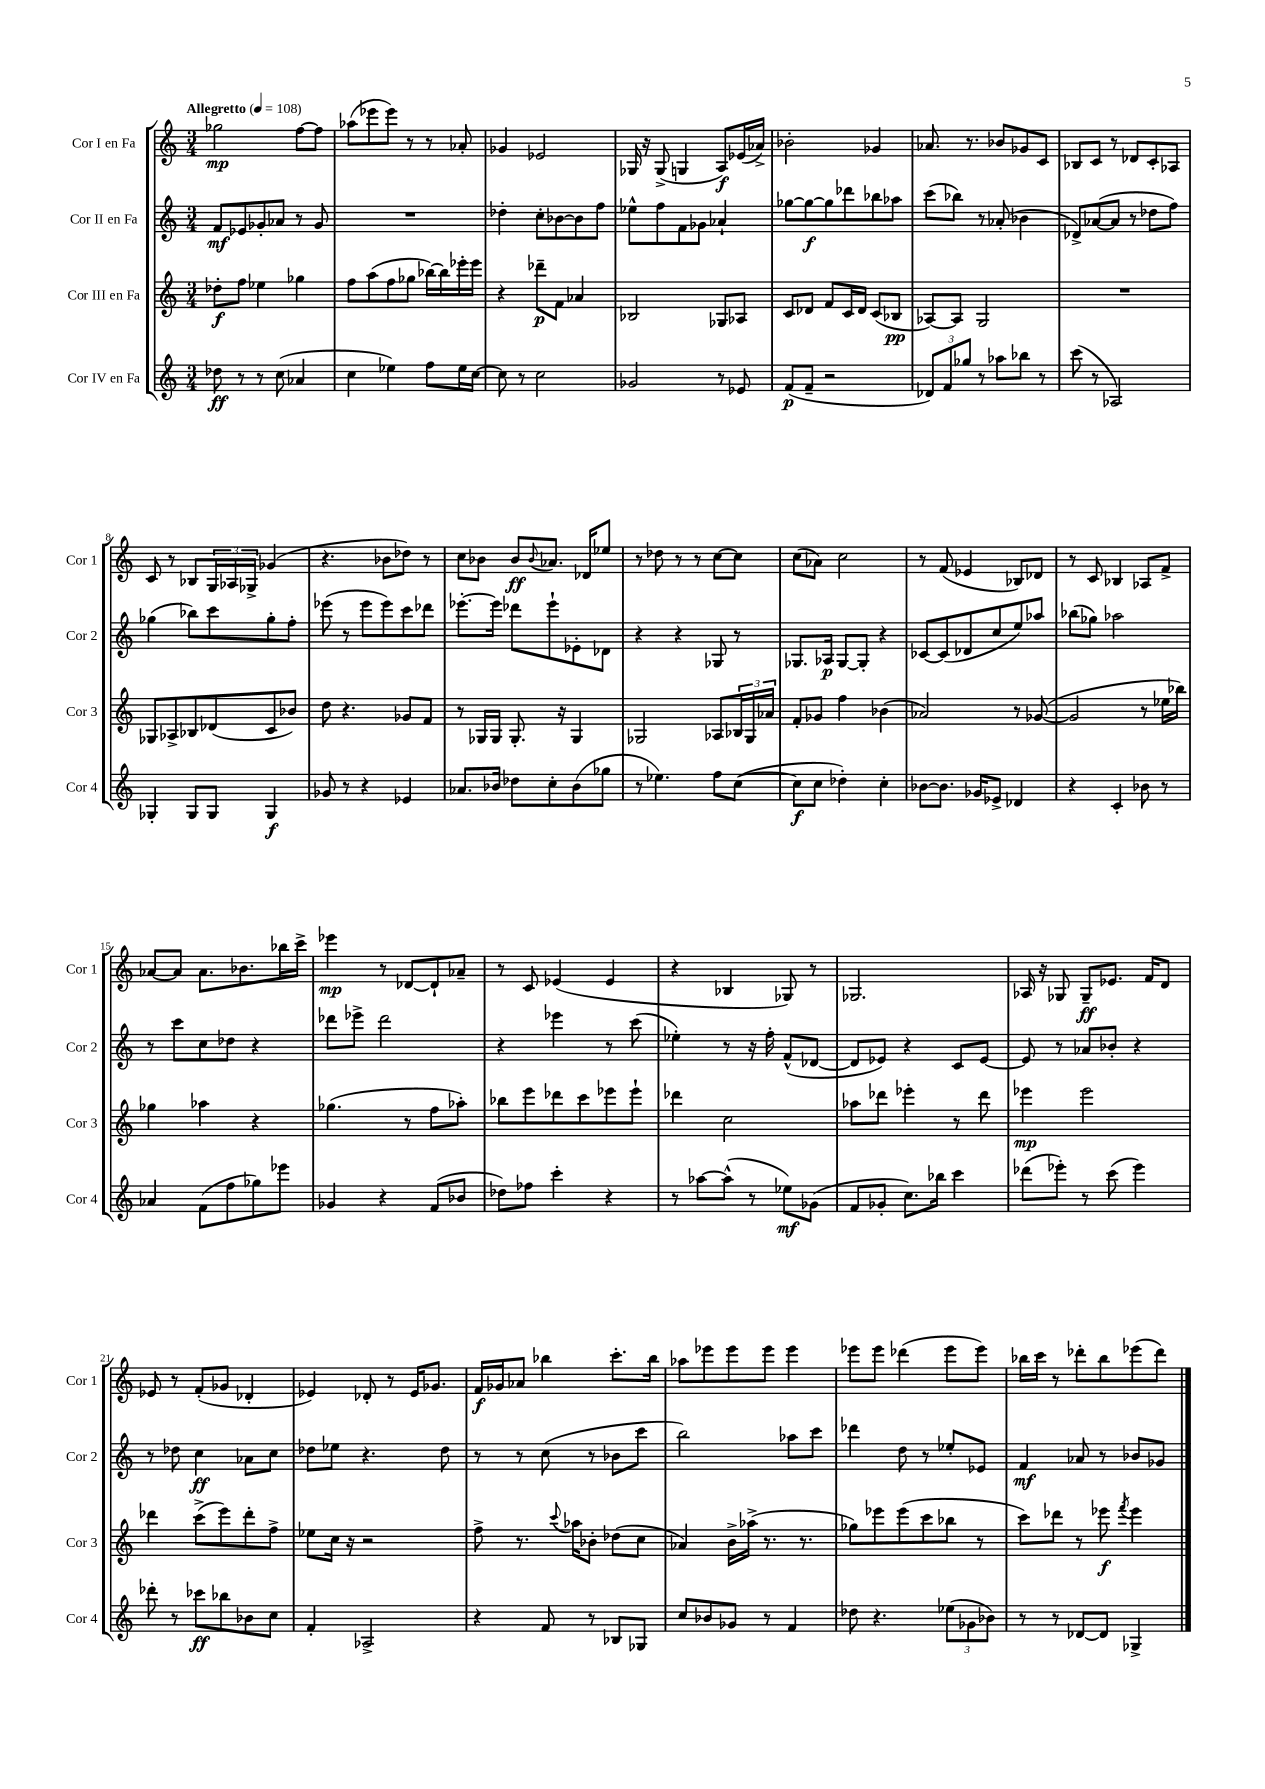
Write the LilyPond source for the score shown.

<<
\new StaffGroup <<
\new Staff = "s0" \with { instrumentName = "Cor I en Fa" shortInstrumentName = "Cor 1" } {
    \clef treble \key c \major \numericTimeSignature \time 3/4 \tempo "Allegretto" 4 = 108
    ges''2\mp f''8~ f''8 |
    aes''8( ees'''8 ees'''8) r8 r8 aes'8-. |
    ges'4 ees'2 |
    ges16 r16 ges8->( g4 a8\f) ees'16( aes'16->) |
    bes'2-. ges'4 |
    aes'8. r8. bes'8 ges'8 c'8 |
    bes8 c'8 r8 des'8 c'8-. aes8 |
    c'8 r8 bes8 \tuplet 3/2 { g16 aes16 ges16-> } ges'4( |
    r4. bes'8 des''8) r8 |
    c''8 bes'8 bes'8\ff \appoggiatura { bes'8 } aes'8. des'16 ees''8 |
    r8 des''8 r8 r8 c''8~ c''8 |
    c''8( aes'8) c''2 |
    r8 f'8( ees'4 bes8) des'8 |
    r8 c'8 bes4 aes8 f'8-> |
    aes'8~ aes'8 aes'8. bes'8. bes''16 c'''16-> |
    ees'''4\mp r8 des'8~ des'8-! aes'8-- |
    r8 c'8 ees'4( ees'4 |
    r4 bes4 ges8) r8 |
    ges2. |
    aes16 r16 ges8 ges8--\ff ees'8. f'16 d'8 |
    ees'8 r8 f'8-.( ges'8 des'4-. |
    ees'4) des'8-. r8 ees'16 ges'8. |
    f'16\f ges'16 aes'8 bes''4 c'''8.-. bes''16 |
    aes''8 ees'''8 ees'''8 ees'''8 ees'''4 |
    ees'''8 ees'''8 des'''4( ees'''8 ees'''8) |
    bes''16 c'''16 r8 des'''8-. bes''8 ees'''8( des'''8) \bar "|." |
}
\new Staff = "s1" \with { instrumentName = "Cor II en Fa" shortInstrumentName = "Cor 2" } {
    \clef treble \key c \major \numericTimeSignature \time 3/4
    f'8\mf ees'8 ges'8-. aes'8 r8 ges'8 |
    R2. |
    des''4-. c''8-. bes'8~ bes'8 f''8 |
    ees''8-^ f''8 f'8 ges'8 aes'4-! |
    ges''8~ ges''8~\f ges''8 des'''8 bes''8 aes''8 |
    c'''8( bes''8) r8 aes'8-.( bes'4 |
    des'8->) aes'8~( aes'8 r8 des''8 f''8) |
    ges''4( bes''8) c'''8 ges''8-. f''8-. |
    ees'''8( r8 ees'''8 ees'''8) c'''8 des'''8 |
    ees'''8.~-. ees'''16 des'''8 ees'''8-! ees'8-. des'8 |
    r4 r4 ges8 r8 |
    ges8. aes16\p ges8~ ges8-. r4 |
    ces'8~ ces'8( des'8 c''8 e''8) aes''8 |
    bes''8( ges''8) aes''2 |
    r8 c'''8 c''8 des''8 r4 |
    des'''8 ees'''8-> des'''2 |
    r4 ees'''4 r8 c'''8( |
    ees''4-.) r8 r16 f''16-. f'8-^( des'8~ |
    des'8 ees'8) r4 c'8 ees'8~ |
    ees'8 r8 aes'8 bes'8-. r4 |
    r8 des''8 c''4\ff aes'8 c''8 |
    des''8 ees''8 r4. des''8 |
    r8 r8 c''8( r8 bes'8 c'''8 |
    b''2) aes''8 c'''8 |
    des'''4 d''8 r8 ees''8-. ees'8 |
    f'4\mf aes'8 r8 bes'8 ges'8 \bar "|." |
}
\new Staff = "s2" \with { instrumentName = "Cor III en Fa" shortInstrumentName = "Cor 3" } {
    \clef treble \key c \major \numericTimeSignature \time 3/4
    des''8-.\f f''8 ees''4 ges''4 |
    f''8 a''8( f''8 ges''8 bes''16~) bes''16 ees'''16-. ees'''16 |
    r4 des'''8--\p f'8 aes'4 |
    bes2 ges8 aes8 |
    c'8 des'8 f'8 c'16 des'16 c'8( bes8\pp |
    aes8~) aes8 g2 |
    R2. |
    ges8 aes8-> bes8 des'8( c'8 bes'8) |
    d''8 r4. ges'8 f'8 |
    r8 ges16 ges16 ges8.-. r16 ges4 |
    ges2 aes8 \tuplet 3/2 { bes16 ges16 aes'16 } |
    f'8-. ges'8 f''4 bes'4( |
    aes'2) r8 ges'8~( |
    ges'2 r8 ees''16 bes''16) |
    ges''4 aes''4 r4 |
    ges''4.( r8 f''8 aes''8-.) |
    bes''8 e'''8 des'''8 c'''8 ees'''8 ees'''8-! |
    des'''4 c''2 |
    aes''8 des'''8 ees'''4-. r8 des'''8 |
    ees'''4\mp ees'''2 |
    des'''4 c'''8->( e'''8) des'''8-. f''8-> |
    ees''8 c''16 r16 r2 |
    f''8-> r8. \appoggiatura { c'''8 } aes''16 bes'8-. des''8( c''8 |
    aes'4) b'16-> aes''16->( r8. r8. |
    ges''8) ees'''8 ees'''8( c'''8 bes''8 r8 |
    c'''8) des'''8 r8 ees'''8\f \acciaccatura { f'''8 } ees'''4 \bar "|." |
}
\new Staff = "s3" \with { instrumentName = "Cor IV en Fa" shortInstrumentName = "Cor 4" } {
    \clef treble \key c \major \numericTimeSignature \time 3/4
    des''8\ff r8 r8 c''8( aes'4 |
    c''4 ees''4) f''8 ees''16 c''16~ |
    c''8 r8 c''2 |
    ges'2 r8 ees'8 |
    f'8\p( f'8-- r2 |
    \tuplet 3/2 { des'8) f'8 ges''8 } r8 aes''8 bes''8 r8 |
    c'''8( r8 aes2) |
    ges4-. ges8 ges8 ges4\f |
    ges'8 r8 r4 ees'4 |
    aes'8. bes'16 des''8 c''8-. bes'8( ges''8 |
    r8 ees''4.) f''8 c''8~( |
    c''8\f c''8 des''4-.) c''4-. |
    bes'8~ bes'8. ges'16 ees'8-> des'4 |
    r4 c'4-. bes'8 r8 |
    aes'4 f'8( f''8 ges''8) ees'''8 |
    ges'4 r4 f'8( bes'8 |
    des''8) fes''8 c'''4-. r4 |
    r8 aes''8~ aes''8-^( r8 ees''8\mf) ges'8( |
    f'8 ges'8-. c''8.) bes''16 c'''4 |
    des'''8( ees'''8-.) r8 c'''8( ees'''4) |
    des'''8-. r8 ces'''8\ff bes''8 bes'8 c''8 |
    f'4-. aes2-> |
    r4 f'8 r8 bes8 ges8 |
    c''8 bes'8 ges'8 r8 f'4 |
    des''8 r4. \tuplet 3/2 { ees''8( ges'8 bes'8) } |
    r8 r8 des'8~ des'8 ges4-> \bar "|." |
}
>>
>>
